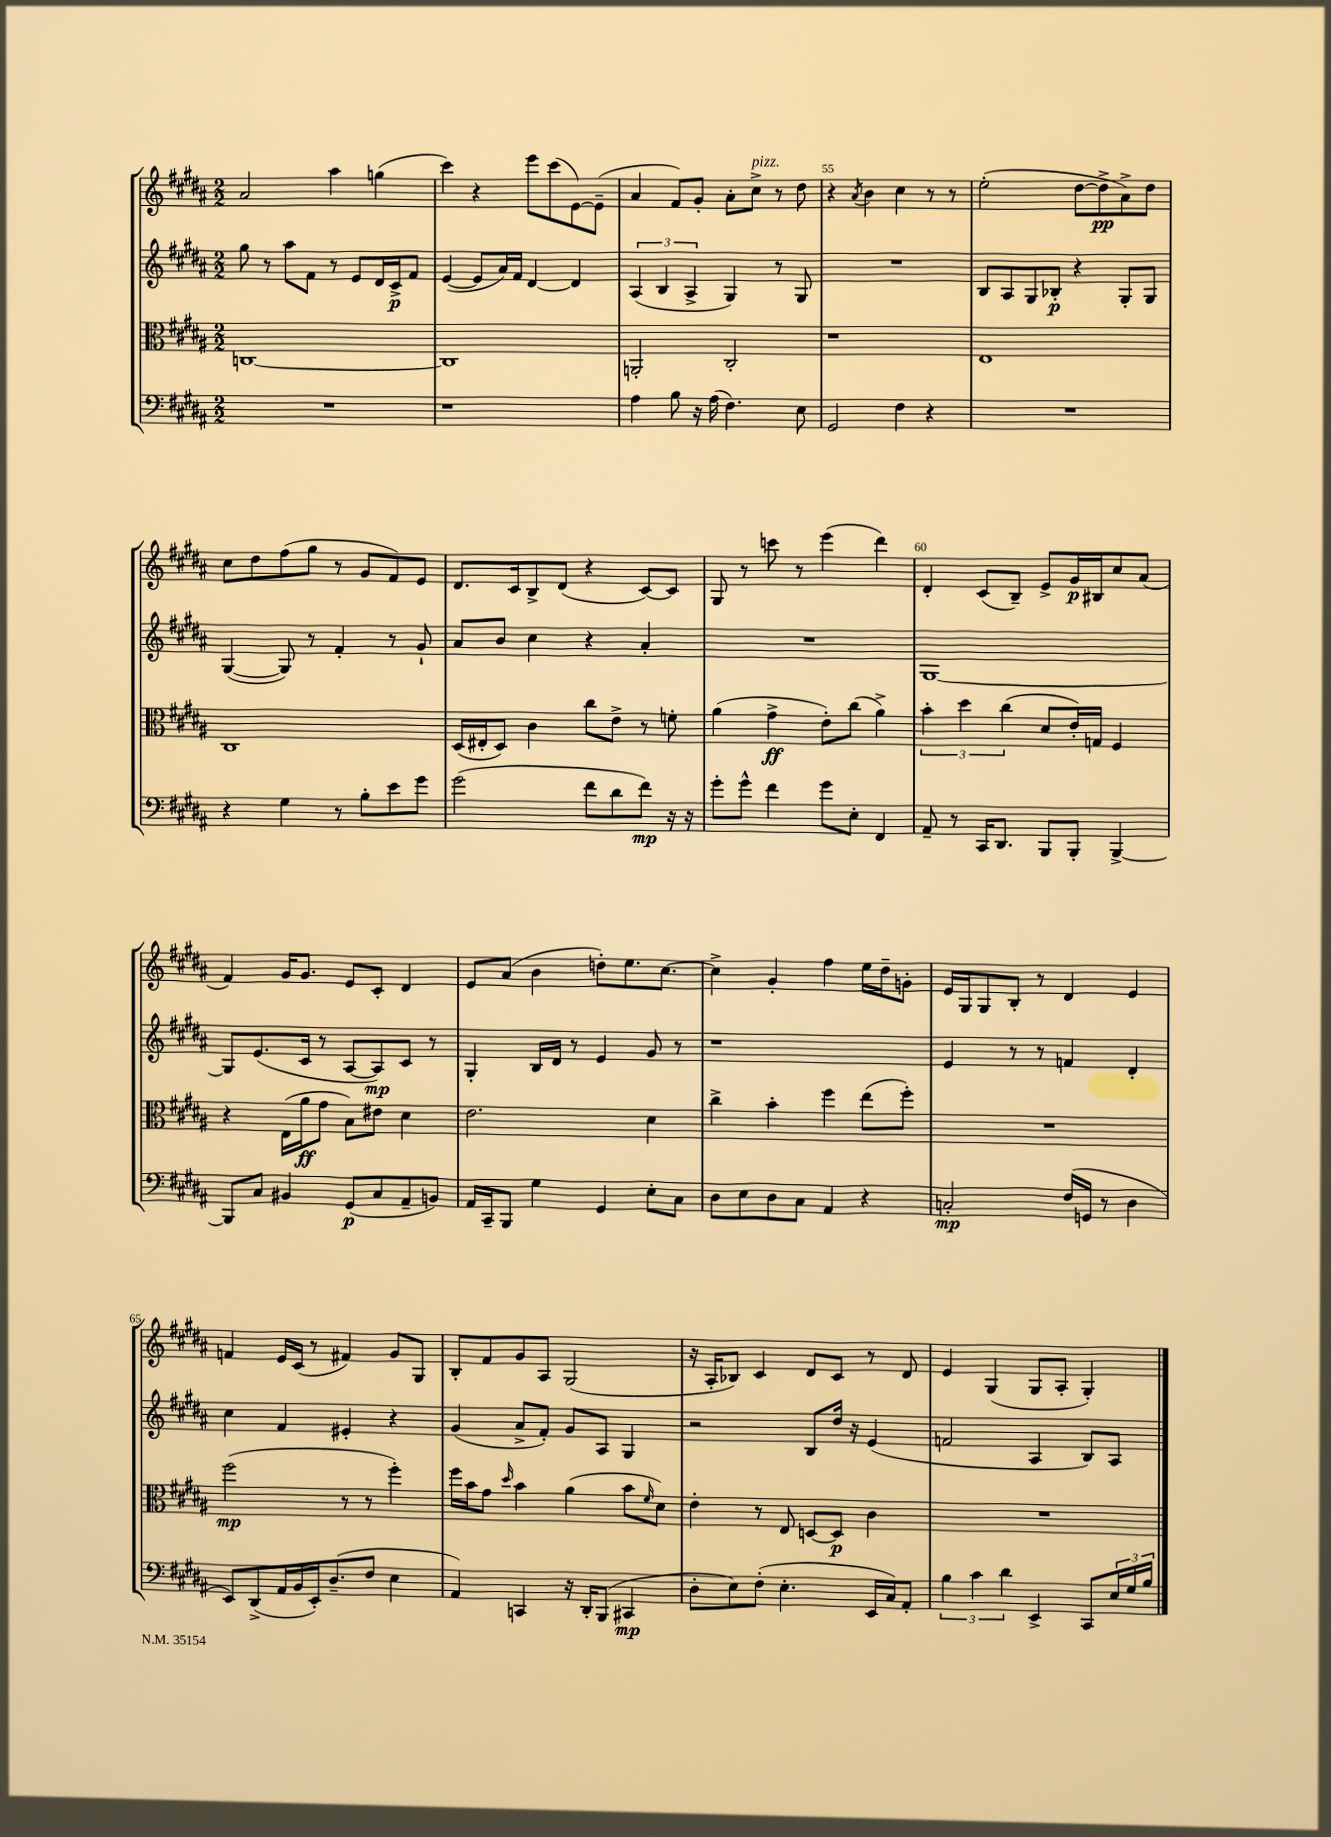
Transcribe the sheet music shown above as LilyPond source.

<<
\new StaffGroup <<
\new Staff = "s0" {
    \clef treble \key b \major \numericTimeSignature \time 2/2
    ais'2 ais''4 g''4( |
    cis'''4) r4 e'''8 cis'''8( e'8~) e'8--( |
    ais'4 fis'8) gis'8-. ais'8-. cis''8->^\markup { \italic "pizz." } r8 dis''8 |
    r4 \acciaccatura { ais'8 } b'4 cis''4 r8 r8 |
    e''2-.( dis''8~ dis''8->\pp ais'8->) dis''8 |
    cis''8 dis''8 fis''8( gis''8 r8 gis'8 fis'8) e'8 |
    dis'8. cis'16 b8-> dis'8( r4 cis'8~) cis'8 |
    gis8 r8 c'''8 r8 e'''4( dis'''4) |
    dis'4-. cis'8( b8--) e'8-> gis'16\p bis16 cis''8 ais'8( |
    fis'4) gis'16 gis'8. e'8 cis'8-. dis'4 |
    e'8 ais'8( b'4 d''8-.) e''8. cis''8.~ |
    cis''4-> gis'4-. fis''4 e''16 dis''16-- g'8-. |
    e'16 gis16 gis8 b8-. r8 dis'4 e'4 |
    f'4 e'16 cis'16( r8 fis'4) gis'8 gis8 |
    b8-. fis'8 gis'8 ais8 gis2( |
    r16 ais16-. bes8) cis'4 dis'8 cis'8 r8 dis'8 |
    e'4 gis4( gis8 ais8-. gis4-.) \bar "|." |
}
\new Staff = "s1" {
    \clef treble \key b \major \numericTimeSignature \time 2/2
    gis''8 r8 ais''8 fis'8 r8 e'8 dis'16 cis'16->\p fis'8 |
    e'4~( e'8 ais'16) fis'16 dis'4~ dis'4 |
    \tuplet 3/2 { ais4( b4 ais4-> } gis4) r8 gis8 |
    R1 |
    b8 ais8 gis8 bes8-.\p r4 gis8-. gis8 |
    gis4~( gis8) r8 fis'4-. r8 gis'8-! |
    ais'8 b'8 cis''4 r4 ais'4-. |
    R1 |
    gis1~ |
    gis8 e'8.( cis'16 r8 ais8~ ais8\mp) cis'8 r8 |
    gis4-. b16 dis'16 r8 e'4 gis'8 r8 |
    r1 |
    e'4 r8 r8 f'4 dis'4-. |
    cis''4 fis'4 eis'4-. r4 |
    gis'4( ais'8-> fis'8-.) gis'8 ais8 gis4 |
    r2 b8 dis''16 r16 e'4( |
    f'2 ais4 b8) ais8 \bar "|." |
}
\new Staff = "s2" {
    \clef alto \key b \major \numericTimeSignature \time 2/2
    c1~ |
    c1 |
    a,2-. cis2-. |
    r1 |
    e1 |
    cis1 |
    dis16( eis16-. dis8) cis'4 cis''8 e'8-> r8 f'8-. |
    ais'4( gis'4->\ff e'8-.) cis''8( ais'4->) |
    \tuplet 3/2 { b'4-. dis''4 cis''4( } dis'8 e'16-.) g16 fis4 |
    r4 e16( ais'16\ff gis'8 b8) eis'8 dis'4 |
    e'2. dis'4 |
    cis''4-> b'4-. fis''4 e''8( fis''8-.) |
    R1 |
    fis''2\mp( r8 r8 fis''4-.) |
    fis''16 b'16 gis'8 \grace { dis''16 } b'4 ais'4( b'8 \grace { fis'16 } dis'8) |
    e'4-. r8 e8 d8~ d8\p cis'4 |
    R1 \bar "|." |
}
\new Staff = "s3" {
    \clef bass \key b \major \numericTimeSignature \time 2/2
    R1 |
    r1 |
    ais4 b8 r16 ais16( fis4.) e8 |
    gis,2 fis4 r4 |
    R1 |
    r4 gis4 r8 b8-. e'8 gis'8 |
    gis'2( fis'8 dis'8 fis'8\mp) r16 r16 |
    gis'8-. gis'8-^ fis'4 gis'8 e8-. fis,4 |
    ais,8-- r8 cis,16 dis,8. b,,8 b,,8-. b,,4~-> |
    b,,8 cis8 bis,4 gis,8\p( cis8 ais,8-- b,8) |
    ais,16 cis,16-- b,,8 gis4 gis,4 e8-. cis8 |
    dis8 e8 dis8 cis8 ais,4 r4 |
    c2-.\mp fis16( g,16 r8 dis4 |
    e,8) dis,8->( ais,16 b,16 e,16-.) dis8.--( fis8 e4 |
    ais,4) c,4 r16 dis,16-. b,,8( cis,4\mp |
    dis8-. e8) fis8-.( e4.-. e,16 cis16) ais,8-. |
    \tuplet 3/2 { b4 cis'4 dis'4 } e,4-> cis,8 \tuplet 3/2 { e16 gis16 b16 } \bar "|." |
}
>>
>>
\layout { \context { \Score currentBarNumber = #52 \override BarNumber.break-visibility = ##(#f #t #t) barNumberVisibility = #(every-nth-bar-number-visible 5) } }
